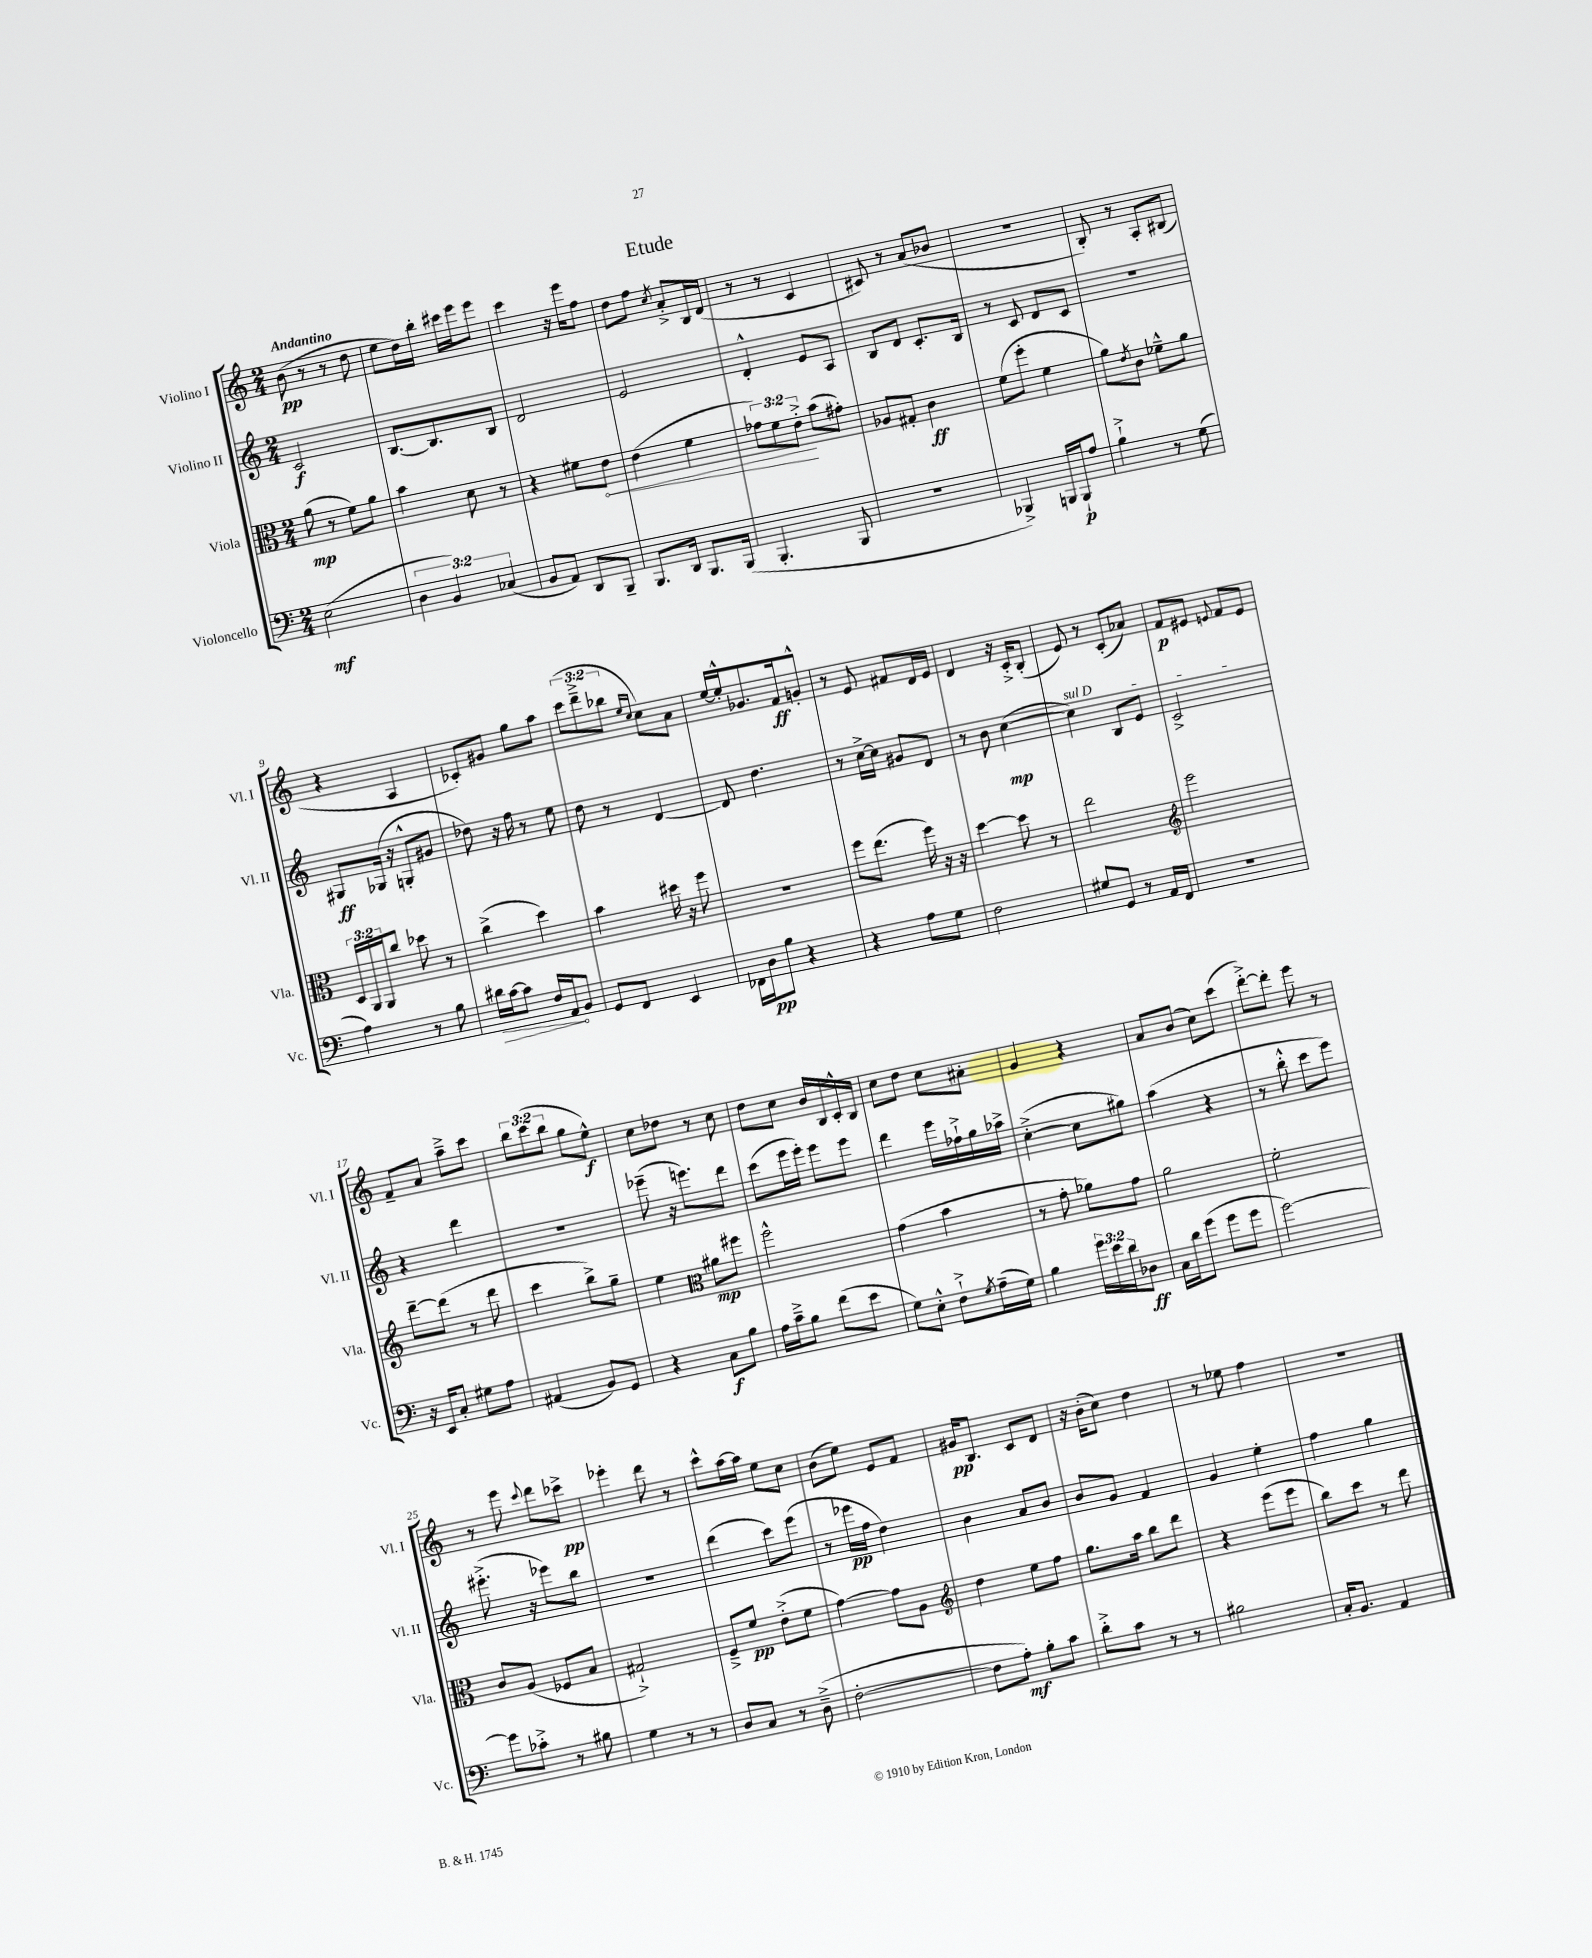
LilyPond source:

\header { title = "Etude" }
<<
\new StaffGroup <<
\new Staff = "s0" \with { instrumentName = "Violino I" shortInstrumentName = "Vl. I" } {
    \clef treble \key c \major \numericTimeSignature \time 2/4 \override Staff.TupletNumber.text = #tuplet-number::calc-fraction-text \tempo "Andantino"
    b'8\pp( r8 r8 d''8 |
    e''8 d''16) b''16-. cis'''16 e'''16 e'''8 |
    c'''4 r16 e'''16 f''8 |
    d''8 f''8 \acciaccatura { c''8 } a'8-.-> b16 d'16( |
    r8 r8 c'4 |
    cis'8) r8 a'8( bes'8 |
    r2 |
    b8-.) r8 a8-. bis8( |
    r4 a4 |
    ces'8-.) gis'8 g''8 a''8 |
    \tuplet 3/2 { c'''8( d'''8---> bes''8 } \grace { e''16 c''16 } c''8) a'8 |
    e''16~ e''16-.-^ ges'8. f'16\ff g'8-.-^ |
    r8 e'8 fis'8 d'16 e'16 |
    d'4 r16 c'16-.-> b8-.( |
    e'8) r8 c'8-.( aes'8) |
    f'8\p eis'8 \appoggiatura { e'8 } f'8 e'8 |
    f'8-- a'8 a''8---> c'''8 |
    \tuplet 3/2 { b''8 c'''8( b''8 } g''8 e''8-^\f) |
    c''8 des''8 r8 c''8 |
    d''8 c''8 b'16 b16 c'16-.-^ b16 |
    c''8 d''8 c''8 ais'8-. |
    g'4 r4 |
    a'8 b'8( c''8) c'''8( |
    d'''8~-.->) d'''8-. e'''8 r8 |
    r8 e'''8 \appoggiatura { c'''8 } d'''8 ces'''8->\pp |
    ees'''4-. d'''8 r8 |
    c'''8-^ a''16~ a''16 e''8 c''8 |
    b'8( e''8) e'8 f'8 |
    gis'16\pp b8. c'8 d'8 |
    r16 b'16-.( c''8) d''4 |
    r8 ees''8 f''4 |
    R2 \bar "|." |
}
\new Staff = "s1" \with { instrumentName = "Violino II" shortInstrumentName = "Vl. II" } {
    \clef treble \key c \major \numericTimeSignature \time 2/4
    c'2\f |
    b8.~ b8. b8 |
    d'2 |
    e'2 |
    d'4-.-^ e'8 a8 |
    b8 d'8 c'8.-. b16 |
    r8 c'8 d'8 c'8 |
    r2 |
    gis8\ff ges16( r16 g8-.-^ gis'8 |
    des''8) r16 f''16 r8 e''8 |
    d''8 r8 d'4~ |
    d'8 d''4. |
    r8 c''16~-> c''16 gis'8 d'8 |
    r8 b'8 c''4~\mp( |
    \once \override TextSpanner.bound-details.left.text = \markup { \italic "sul D" } c''4\startTextSpan) b8 e'8 |
    c'2->\stopTextSpan |
    r4 d'''4 |
    r2 |
    ees'''8--( r16 e'''8.) d'''8 |
    c'''8( e'''16 e'''16-.) e'''8 e'''8 |
    d'''4 e'''16 fes''16-!-> g''16 aes''16-> |
    c''4~-.->( c''8 gis''8) |
    a''4( r4 |
    r8 b''8-.-^ c'''8 e'''8) |
    eis'''8.-.->( r16 ees'''8) b''8 |
    R2 |
    d'''4( c'''8) e'''8( |
    r8 ees'''16\pp f''16 d''4) |
    b'4 a'8 b'8 |
    b'8 g'8 f'4 |
    g'4 e''4-. |
    f''4 g''4 \bar "|." |
}
\new Staff = "s2" \with { instrumentName = "Viola" shortInstrumentName = "Vla." } {
    \clef alto \key c \major \numericTimeSignature \time 2/4 \override Staff.TupletNumber.text = #tuplet-number::calc-fraction-text
    a'8\mp( r8 f'8) a'8 |
    b'4 d'8 r8 |
    r4 fis'8 \once \override Hairpin.circled-tip = ##t e'8\< |
    e'4( f'4 |
    \tuplet 3/2 { ges'8) f'8 e'8-.->\! } b'8( gis'8-.) |
    aes8 gis8-. c'4\ff |
    f'8( f''8-. f'4 |
    a'8) \acciaccatura { e'8 } c'8 fes'8---^ a'8 |
    \tuplet 3/2 { d16 a,16 a,16 } c''8 des''8 r8 |
    c''4->( d''4) |
    b'4 dis''16 r16 f''8 |
    r2 |
    f''8 e''8.( f''16) r16 r16 |
    d''4~ d''8 r8 |
    e''2 |
    \clef treble e'''2 |
    d'''8~-- d'''8( r8 d'''8 |
    c'''4 b''8->) g''8-- |
    e''4 \clef alto ais'8\mp fis''8 |
    f''2-^ |
    g'4( b'4 |
    r8 g'8-. aes'8) g'8 |
    a'2 |
    f'2-. |
    c'8 a8( fes8 b8 |
    gis2-!->) |
    f8---> f'8\pp e'8-.->( f'8 |
    g'4~) g'8 a8 |
    \clef treble d''4 e''8 f''8 |
    g''8. a''16 b''8 d'''8 |
    r4 e'''8( e'''8 |
    b''8) c'''8 r8 d'''8 \bar "|." |
}
\new Staff = "s3" \with { instrumentName = "Violoncello" shortInstrumentName = "Vc." } {
    \clef bass \key c \major \numericTimeSignature \time 2/4 \override Staff.TupletNumber.text = #tuplet-number::calc-fraction-text
    e2\mf( |
    \tuplet 3/2 { d4 b,4) ces4( } |
    b,8 a,8) d,8 b,,8-- |
    b,,8. d,16 b,,8. b,,16( |
    b,,4.-. b,,8 |
    R2 |
    bes,,4->) b,,16 b,,16-!\p a8 |
    b4-!-> r8 g8( |
    a4) r8 b8 |
    \once \override Hairpin.circled-tip = ##t dis'16\> c'16~ c'8 f16 a,16\! b,8 |
    g,8 f,8 e,4 |
    fes,16 d16\pp b8 r4 |
    r4 a8 g8 |
    f2 |
    gis8 g,8 r8 a,16 f,16 |
    R2 |
    r16 e,16 c8-. gis8 a8 |
    ais,4( b,8) g,8 |
    r4 c8\f b8 |
    a16 c'16---> b8 f'8( e'8 |
    g8) e8-.-^ f8-!-> \acciaccatura { g8 } a16--( g16) |
    b4 \tuplet 3/2 { g'16 e'16 d'16 } des8\ff |
    c16 d'16 g'8( g'8 g'8 |
    g'2~) |
    g'8 ces'8-.-> r8 bis8 |
    g4 r8 r8 |
    d8 c8 r8 d8--->( |
    f2~-. |
    f8 a8-.\mf) b8-. c'8 |
    d'8-.-> c'8 r8 r8 |
    bis2 |
    c16-. b,8. a,4 \bar "|." |
}
>>
>>
